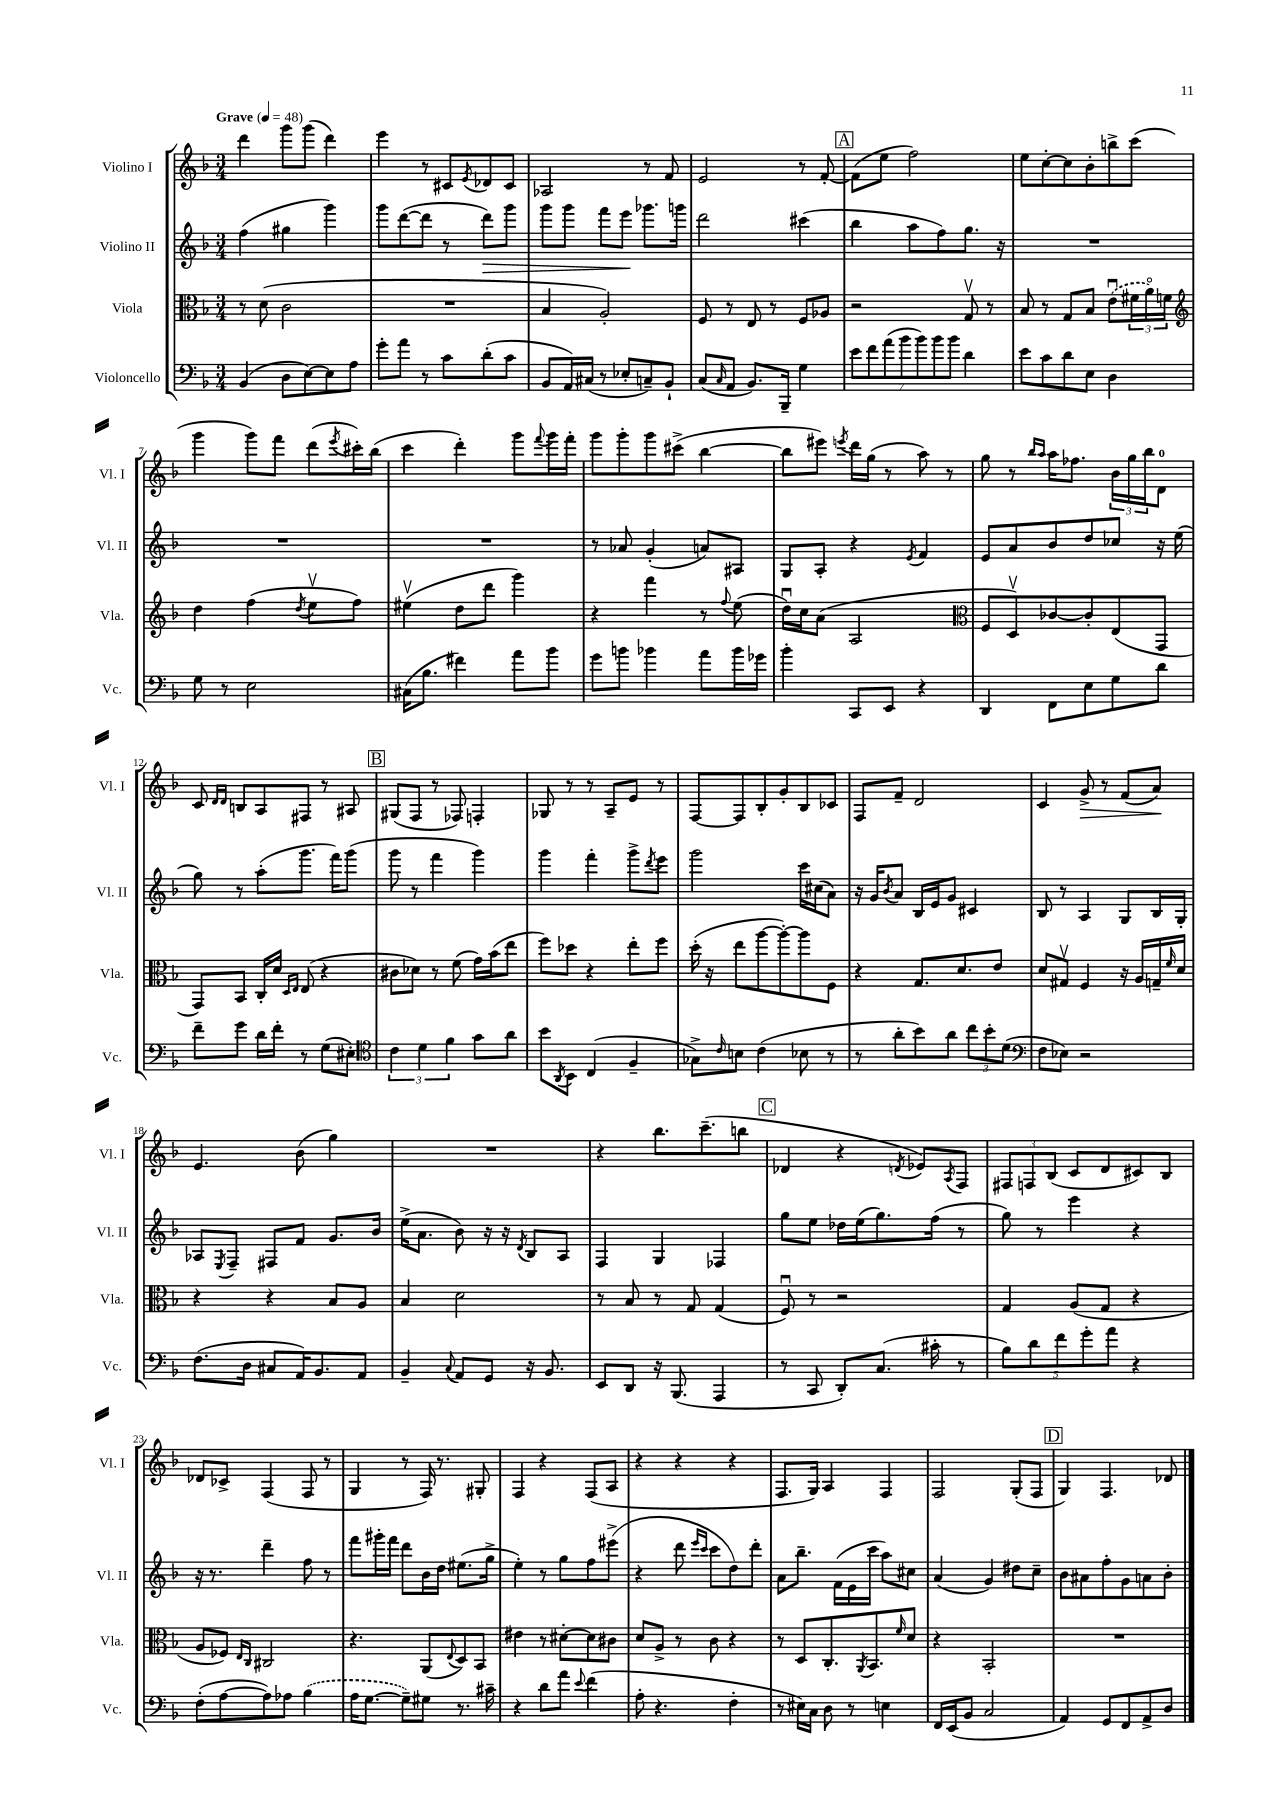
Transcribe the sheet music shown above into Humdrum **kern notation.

**kern	**kern	**kern	**dynam	**kern	**dynam
*part4	*part3	*part2	*part2	*part1	*part1
*staff4	*staff3	*staff2	*staff2	*staff1	*staff1
*I"Violoncello	*I"Viola	*I"Violino II	*	*I"Violino I	*
*I'Vc.	*I'Vla.	*I'Vl. II	*	*I'Vl. I	*
*clefF4	*clefC3	*clefG2	*	*clefG2	*
*k[b-]	*k[b-]	*k[b-]	*	*k[b-]	*
*M3/4	*M3/4	*M3/4	*	*M3/4	*
*MM48	*MM48	*MM48	*	*MM48	*
=1	=1	=1	=1	=1	=1
!	!	!	!	!LO:TX:a:B:t=Grave	!
(4BB-/	8r	(4ff\	.	4ddd\	.
.	(8d\	.	.	.	.
8D\L	2c\	4gg#X\	.	8ggg\L	.
[8E\)	.	.	.	(8ggg\J	.
8E\]	.	4ggg\)	.	4ddd\)	.
8A\J	.	.	.	.	.
=2	=2	=2	=2	=2	=2
8g'\L	2.r	8ggg\L	.	4eee\	.
8a\J	.	([8ddd\	.	.	.
8r	.	8ddd\J]	.	8r	.
8c\L	.	8r	.	8c#X/L	.
.	.	.	.	8qe/	.
!	!	!	!LO:HP:b	!	!
(8d'\	.	8ddd\L)	>	8d-X/	.
8c\J	.	8ggg\J	.	8c#/J	.
=3	=3	=3	=3	=3	=3
8BB-/L	4B-/	8ggg\L	.	2A-X/	.
16AA/L)	.	8ggg\J	.	.	.
(16C#X/JJ	.	.	.	.	.
8r	2A'/)	8fff\L	.	.	.
8E-X'/L	.	8eee\J	.	.	.
8Cn~/)	.	8.ggg-X\L	]	8r	.
8BB-`/J	.	.	.	8f/	.
.	.	16gggn\Jk	.	.	.
=4	=4	=4	=4	=4	=4
(8C/L	8F/	2ddd\	.	2e/	.
16qqC/	.	.	.	.	.
8AA/J	8r	.	.	.	.
8.BB-/L)	8E/	.	.	.	.
.	8r	.	.	.	.
16BBB-~/Jk	.	.	.	.	.
4G\	8F/L	(4ccc#X\	.	8r	.
.	8A-X/J	.	.	[8f'/	.
!!LO:REH:place=s1:t=A
=5	=5	=5	=5	=5	=5
14e\L	2r	4bb-\	.	(8f\L]	.
14f\	.	.	.	.	.
.	.	.	.	8ee\J	.
(14a\	.	.	.	.	.
14b-\	.	.	.	.	.
.	.	8aa\L	.	2ff\)	.
14b-\)	.	.	.	.	.
14b-\	.	.	.	.	.
.	.	8ff\)	.	.	.
14b-\J	.	.	.	.	.
4d\	8Gv/	8.gg\J	.	.	.
.	8r	.	.	.	.
.	.	16r	.	.	.
=6	=6	=6	=6	=6	=6
8e\L	8B-/	2.r	.	8ee\L	.
8c\	8r	.	.	[8cc'\	.
8d\	8G/L	.	.	8cc\]	.
8E\J	8B-/J	.	.	8b-'\	.
4D\	(8eu\L	.	.	8bbn^\	.
.	24f#X\L	.	.	(8ccc\J	.
.	24a\)	.	.	.	.
.	24fn\JJ	.	.	.	.
!!LO:LB:g=z
=7	=7	=7	=7	=7	=7
*	*clefG2	*	*	*	*
8G\	4dd\	2.r	.	4ggg\	.
8r	.	.	.	.	.
2E\	(4ff\	.	.	8ggg\L)	.
.	.	.	.	8fff\J	.
.	8qdd/	.	.	.	.
.	8eev\L	.	.	(8ddd\L	.
.	.	.	.	8qeee/	.
.	8ff\J)	.	.	16ccc#X'\L)	.
.	.	.	.	(16bb-\JJ	.
=8	=8	=8	=8	=8	=8
(16C#X\KL	(4ee#Xv\	2.r	.	4ccc\	.
8.B-\J	.	.	.	.	.
4f#X\)	8dd\L	.	.	4ddd'\)	.
.	8ddd\J	.	.	.	.
8a\L	4ggg\)	.	.	8ggg\L	.
.	.	.	.	8qqfff/	.
8b-\J	.	.	.	16ggg\L	.
.	.	.	.	16fff'\JJ	.
=9	=9	=9	=9	=9	=9
8g\L	4r	8r	.	8ggg\L	.
8bn\J	.	8a-X/	.	8ggg'\	.
4b-X\	4fff\	(4g'/	.	8ggg\	.
.	.	.	.	(8ccc#X^\J	.
8a\L	8r	8an/L)	.	[4bb-\	.
.	8qqff/	.	.	.	.
16b-\L	(8ee\	8A#X/J	.	.	.
16g-X\JJ	.	.	.	.	.
=10	=10	=10	=10	=10	=10
4b-'\	16ddu\LL)	8G/L	.	8bb-\L]	.
.	16cc\J	.	.	.	.
.	(8a\J	8A'/J	.	8eee#X\J)	.
.	.	.	.	8qeeen/	.
8CC/L	2A/	4r	.	16ddd\LL	.
.	.	.	.	(16gg\JJ	.
8EE/J	.	.	.	8r	.
.	.	8qe/	.	.	.
4r	.	4f/	.	8aa\)	.
.	.	.	.	8r	.
=11	=11	=11	=11	=11	=11
*	*clefC3	*	*	*	*
4DD/	8F/L	8e/L	.	8gg\	.
.	8Dv/)	8a/	.	8r	.
.	.	.	.	16qqbb-/LL	.
.	.	.	.	16qqaa/JJ	.
8FF\L	[8c-X/	8b-/	.	16aa\KL	.
.	.	.	.	8.ff-X\J	.
8E\	8c-'/]	8dd/	.	.	.
8G\	(8E/	8cc-X/J	.	24b-\LL	.
.	.	.	.	24gg\	.
.	.	.	.	24bb-\J	.
8d\J	8GG/J	16r	.	8d\J	.
.	.	(16ee\	.	.	.
!!LO:LB:g=z
=12	=12	=12	=12	=12	=12
8f~\L	8GG/L)	8gg\)	.	8c/	.
.	.	.	.	16qqd/LL	.
.	.	.	.	16qqd/JJ	.
8g\J	8BB-/J	8r	.	8Bn/L	.
16d\LL	16C'/LL	(8aa'\L	.	8A/	.
16f'\JJ	16d/JJ	.	.	.	.
.	16qqD/LL	.	.	.	.
.	16qqE/JJ	.	.	.	.
8r	(8E/	8.ggg\J	.	8F#X/J	.
(8G\L	4r	.	.	8r	.
.	.	16fff\KL)	.	.	.
8E#X'\J)	.	(8ggg\J	.	8A#X/	.
!!LO:REH:place=s1:t=B
=13	=13	=13	=13	=13	=13
*clefC4	*	*	*	*	*
6c\	8c#X\L	8ggg\	.	(8G#X/L	.
.	8d-X\J)	8r	.	8F/J	.
6d\	.	.	.	.	.
.	8r	4fff\	.	8r	.
6f\	.	.	.	.	.
.	(8f\	.	.	8F-X/)	.
8g\L	16g\LL)	4ggg\)	.	4Fn'/	.
.	(16b-\J	.	.	.	.
8a\J	8ee\J	.	.	.	.
=14	=14	=14	=14	=14	=14
8b-\L	8ff\L)	4ggg\	.	8G-X/	.
8qAA/	.	.	.	.	.
8BB-\J	8dd-X\J	.	.	8r	.
(4C/	4r	4fff'\	.	8r	.
.	.	.	.	8A~/L	.
4F~/	8ee'\L	8ggg^\L	.	8e/J	.
.	.	8qddd/	.	.	.
.	8ff\J	8eee\J	.	8r	.
=15	=15	=15	=15	=15	=15
8G-X^\L)	(16dd'\	2ggg\	.	[8F/L	.
.	16r	.	.	.	.
16qqc/	.	.	.	.	.
8Bn\J	8ee\L	.	.	8F/]	.
(4c\	[8aa\	.	.	8B-'/	.
.	8aa'\_)	.	.	8g'/	.
8B-X\	8aa\]	16ccc\LL	.	8B-/	.
.	.	(16cc#X\J	.	.	.
8r	8F\J	8a\J)	.	8c-X/J	.
=16	=16	=16	=16	=16	=16
8r	4r	16r	.	8F/L	.
.	.	16g/KL	.	.	.
.	.	8qb-/	.	.	.
8a'\L	.	8a/J	.	8f~/J	.
8b-\)	8.G/L	16B-/LL	.	2d/	.
.	.	16e/J	.	.	.
8a\J	.	8g/J	.	.	.
.	8.d/	.	.	.	.
12cc\L	.	4c#X/	.	.	.
12b-'\	.	.	.	.	.
.	8e/J	.	.	.	.
(12d\J	.	.	.	.	.
=17	=17	=17	=17	=17	=17
*clefF4	*	*	*	*	*
8F\L	8d/L	8B-/	.	4c/	.
8E-X\J)	8G#Xv/J	8r	.	.	.
!	!	!	!	!	!LO:HP:b
2r	4F/	4A/	.	8g^/	>
.	.	.	.	8r	.
.	16r	8G/L	.	(8f/L	.
.	16A/LL	.	.	.	.
.	16Gn~/	16B-/L	.	8a/J)	.
.	16qqf/	.	.	.	.
.	16d/JJ	16G'/JJ	.	.	.
.	.	.	.	.	]
!!LO:LB:g=z
=18	=18	=18	=18	=18	=18
(8.F\L	4r	8A-X/L	.	4.e/	.
.	.	8qE/	.	.	.
.	.	8F~/J	.	.	.
16D\Jk	.	.	.	.	.
8C#X/L	4r	8F#X/L	.	.	.
16AA/K)	.	8f/J	.	(8b-\	.
8.BB-/	.	.	.	.	.
.	8B-/L	8.g/L	.	4gg\)	.
8AA/J	8A/J	.	.	.	.
.	.	16b-/Jk	.	.	.
=19	=19	=19	=19	=19	=19
4BB-~/	4B-/	(16ee^\KL	.	2.r	.
.	.	8.a\J	.	.	.
8qqC/	.	.	.	.	.
8AA/L	2d\	8b-\)	.	.	.
8GG/J	.	16r	.	.	.
.	.	16r	.	.	.
.	.	8qd/	.	.	.
16r	.	8B-/L	.	.	.
8.BB-/	.	.	.	.	.
.	.	8A/J	.	.	.
=20	=20	=20	=20	=20	=20
8EE/L	8r	4F/	.	4r	.
8DD/J	8B-/	.	.	.	.
16r	8r	4G/	.	8.bb-\L	.
(8.BBB-/	.	.	.	.	.
.	8G/	.	.	.	.
.	.	.	.	(8.ccc~\	.
4AAA/	(4G/	4F-X/	.	.	.
.	.	.	.	8bbn\J	.
!!LO:REH:place=s1:t=C
=21	=21	=21	=21	=21	=21
8r	8Fu/)	8gg\L	.	4d-X/	.
8CC/	8r	8ee\J	.	.	.
8DD'/L)	2r	16dd-X\LL	.	4r	.
.	.	(16ee\J	.	.	.
(8.C/J	.	8.gg\)	.	.	.
.	.	.	.	8qdn/	.
.	.	.	.	8e-X/L)	.
16c#X'\	.	(16ff\Jk	.	.	.
.	.	.	.	8qA/	.
8r	.	8r	.	8F/J	.
=22	=22	=22	=22	=22	=22
10B-\L)	4G/	8gg\)	.	12F#X/L	.
.	.	.	.	12Fn/	.
10d\	.	.	.	.	.
.	.	8r	.	.	.
.	.	.	.	(12B-/J	.
10f\	.	.	.	.	.
.	(8A/L	4eee\	.	8c/L	.
10g'\	.	.	.	.	.
.	8G/J	.	.	8d/	.
10a\J	.	.	.	.	.
4r	4r	4r	.	8c#X/)	.
.	.	.	.	8B-/J	.
!!LO:LB:g=z
=23	=23	=23	=23	=23	=23
(8F'\L	8A/L	16r	.	8d-X/L	.
.	.	8.r	.	.	.
[8A\	8F-X/J)	.	.	8c-X^/J	.
.	16qqE/LL	.	.	.	.
.	16qqC/JJ	.	.	.	.
8A\])	2C#X/	4ddd~\	.	(4F/	.
8A-X\J	.	.	.	.	.
(4B-\	.	8ff\	.	8F/	.
.	.	8r	.	8r	.
=24	=24	=24	=24	=24	=24
16A\KL	4.r	8fff\L	.	4G/	.
[8.G\J	.	.	.	.	.
.	.	16ggg#X'\L	.	.	.
.	.	16fff\JJ	.	.	.
8G~\L])	.	8ddd\L	.	8r	.
8G#X\J	(8AA/L	16b-\L	.	16F/)	.
.	.	16dd\JJ	.	8.r	.
.	8qqE/	.	.	.	.
8.r	8D/)	(8.ee#X\L	.	.	.
.	8BB-/J	.	.	8G#X'/	.
16c#X~\	.	16gg^\Jk	.	.	.
=25	=25	=25	=25	=25	=25
4r	4e#X\	4ee'\)	.	4F/	.
8d\L	8r	8r	.	4r	.
8a\J	[8d#X'\L	8gg\L	.	.	.
8qqe/	.	.	.	.	.
(4f\	8d#\]	8ff\	.	(8F/L	.
.	8c#X\J	(8eee#X^\J	.	8A/J	.
=26	=26	=26	=26	=26	=26
8A'\	8d/L	4r	.	4r	.
4.r	8A^/J	.	.	.	.
.	8r	8ddd\	.	4r	.
.	.	16qqeee/LL	.	.	.
.	.	16qqccc/JJ	.	.	.
.	8c\	8ccc\L	.	.	.
4F'\	4r	8dd\)	.	4r	.
.	.	8ddd'\J	.	.	.
=27	=27	=27	=27	=27	=27
8r	8r	8a\L	.	8.F/L	.
16E#X\LL)	8D/L	8.bb-~\J	.	.	.
16C\JJ	.	.	.	16G/Jk)	.
8D\	8.C'/	.	.	4A/	.
.	.	(16f\LL	.	.	.
8r	.	16e\	.	.	.
.	8qAA/	.	.	.	.
.	8.BB-/	16ccc\JJ	.	.	.
4En\	.	8aa\L)	.	4F/	.
.	16qqf/	.	.	.	.
.	8d/J	8cc#X\J	.	.	.
=28	=28	=28	=28	=28	=28
16FF/LL	4r	(4a/	.	2F/	.
(16EE/J	.	.	.	.	.
8BB-/J	.	.	.	.	.
2C/	2BB-'/	4g/)	.	.	.
.	.	8dd#X\L	.	(8G'/L	.
.	.	8cc~\J	.	8F/J	.
!!LO:REH:place=s1:t=D
=29	=29	=29	=29	=29	=29
4AA/)	2.r	8b-\L	.	4G/)	.
.	.	8a#X\	.	.	.
8GG/L	.	8ff'\	.	4.F/	.
8FF/	.	8g\	.	.	.
8AA^/	.	8an\	.	.	.
8D/J	.	8b-'\J	.	8d-X/	.
==	==	==	==	==	==
*-	*-	*-	*-	*-	*-
